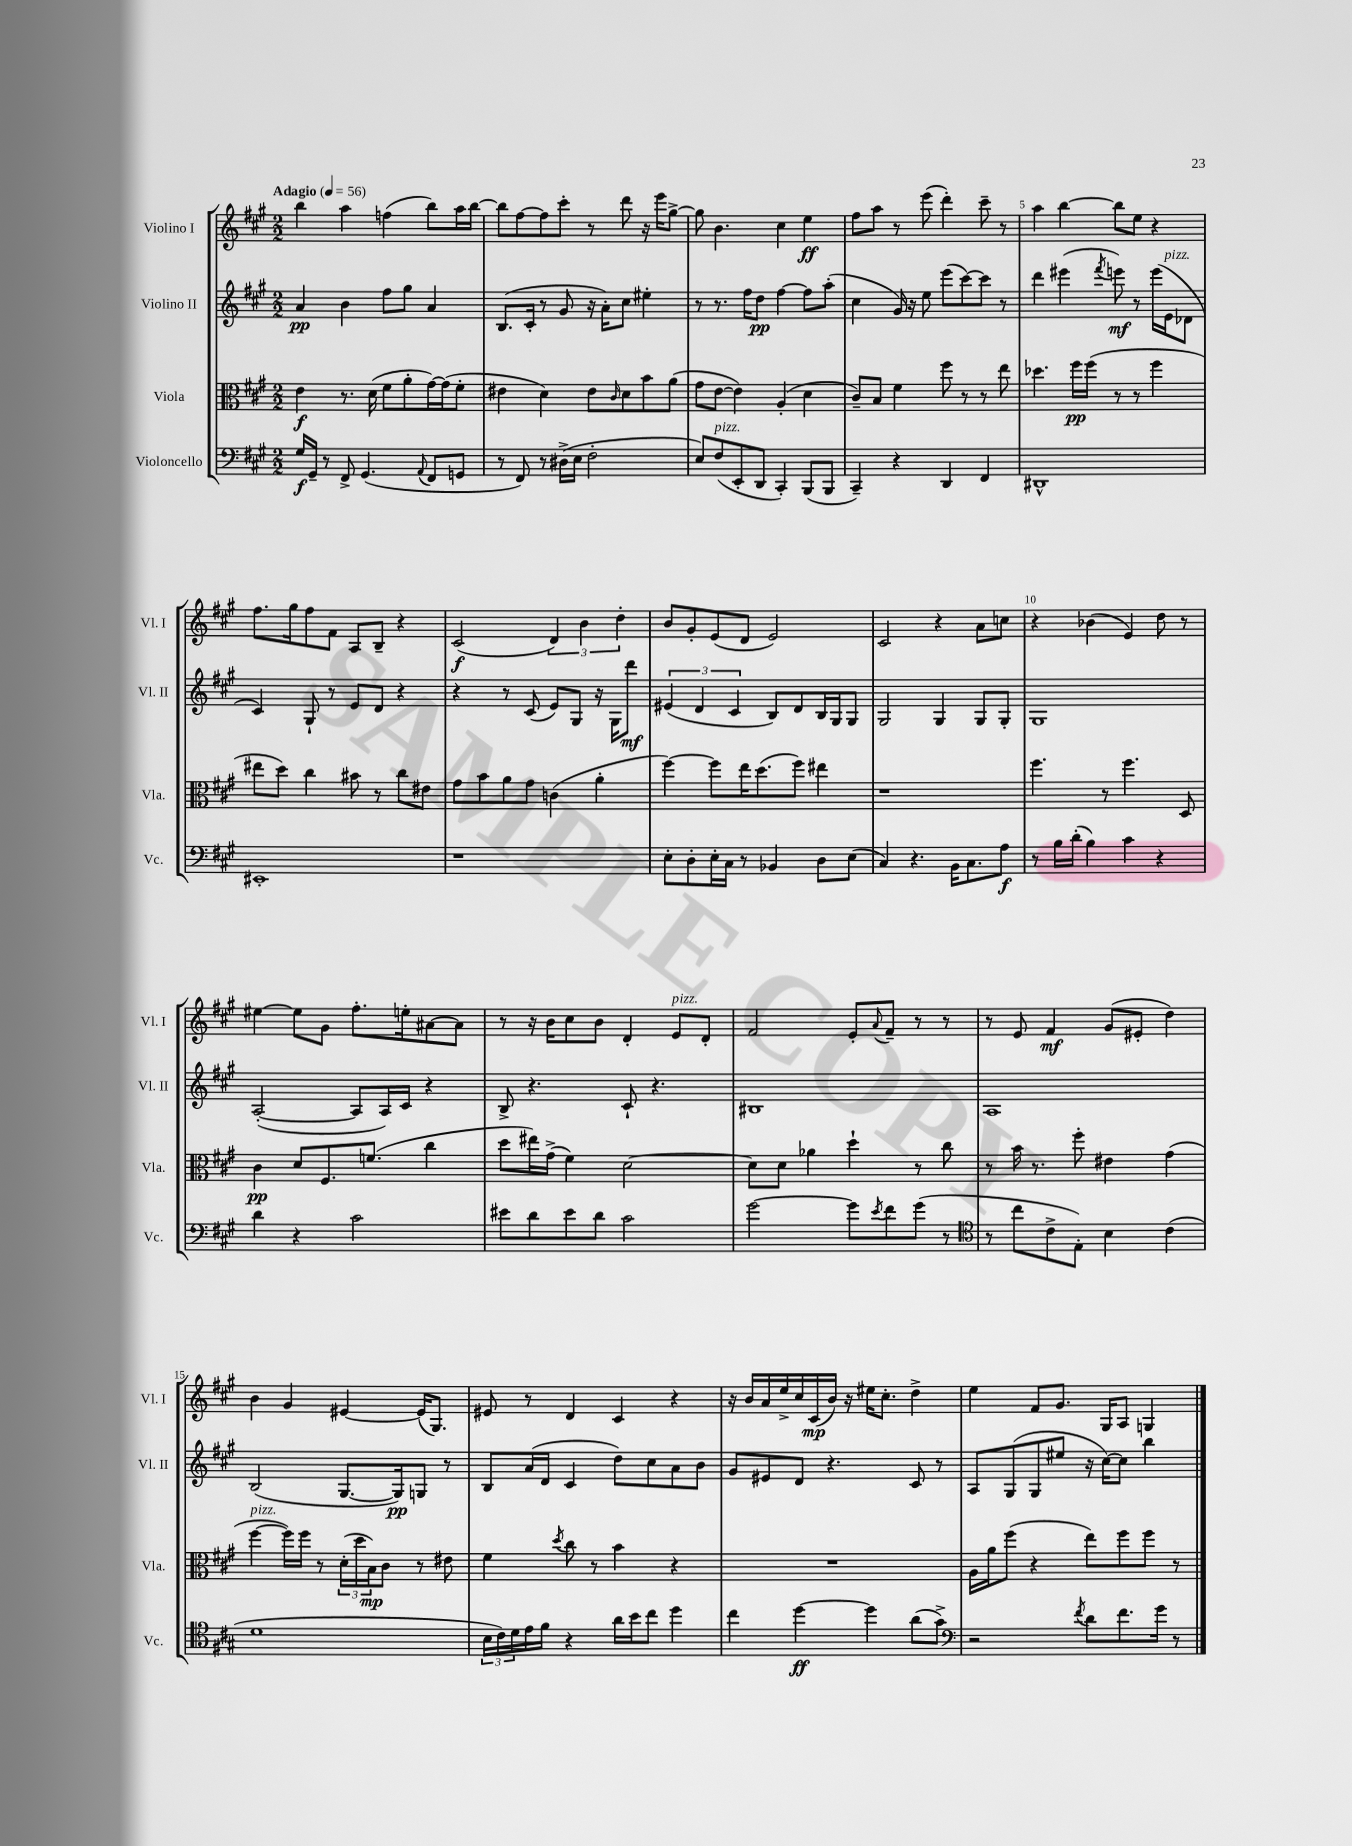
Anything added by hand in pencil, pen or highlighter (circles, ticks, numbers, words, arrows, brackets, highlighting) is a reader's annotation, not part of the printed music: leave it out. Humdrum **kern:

**kern	**kern	**kern	**kern
*staff4	*staff3	*staff2	*staff1
*clefF4	*clefC3	*clefG2	*clefG2
*k[f#c#g#]	*k[f#c#g#]	*k[f#c#g#]	*k[f#c#g#]
*M2/2	*M2/2	*M2/2	*M2/2
*MM56	*MM56	*MM56	*MM56
16G#	4e	4a	4bb
16GG#~	.	.	.
8r	.	.	.
8FF#^	8.r	4b	4aa
(4.GG#	.	.	.
.	(16d	.	.
.	8f#	8ff#	(4ff
.	8a'	8gg#	.
8qqAA	.	.	.
8FF#	[16g#)	4a	8bb)
.	(16g#]	.	.
8GG	8f#'	.	16aa
.	.	.	[16bb
=	=	=	=
8r	4e#	(8.B	8bb]
8FF#)	.	.	[8ff#
.	.	16c#'	.
8r	4d)	8r	8ff#]
(16D#^	.	8g#	8ccc#'
16E	.	.	.
2F#'	8e#	16r	8r
.	.	16a')	.
.	16qqc#	.	.
.	8d	8cc#	8ddd
.	8b	4ee#'	16r
.	.	.	16eee
.	(8a	.	[8gg#^
=	=	=	=
8E)	8g#	8r	8gg#]
(8F#	[8e	8.r	4.b
8EE'	4e])	.	.
.	.	16ff#	.
8DD	.	8dd	.
4CC#')	(4A'	[4ff#	4cc#
(8BBB	4d	8ff#]	4ee
8BBB	.	(8aa'	.
=	=	=	=
4CC#~)	8c#~)	4cc#	8ff#
.	8B	.	8aa
4r	4f#	16g#)	8r
.	.	16r	.
.	.	8ee	(8eee
4DD	8ff#	(8eee	4ddd')
.	8r	[8ccc#)	.
4FF#	8r	8ccc#]	8ccc#~
.	8ee	8r	8r
=	=	=	=
1DD#^^	4.dd-	4ddd	4aa
.	.	(4eee#	[4bb
.	16ff#	.	.
.	(16ff#	.	.
.	.	8qfff#	.
.	8r	8eee)	8bb]
.	8r	8r	8ee
.	4ff#	(16eee	4r
.	.	16e	.
.	.	8d-	.
=	=	=	=
1EE#'	8ee#	4c#)	8.ff#
.	8dd)	.	.
.	.	.	16gg#
.	4cc#	8G#`	8ff#
.	.	8r	8f#
.	8b#	8e	8A
.	8r	8d	8B~
.	8cc#	4r	4r
.	8e#	.	.
=	=	=	=
1r	8g#	4r	(2c#
.	8b	.	.
.	8a	8r	.
.	8g#	(8c#	.
.	(4c	8e)	6d)
.	.	8G#	.
.	.	.	6b
.	4a'	16r	.
.	.	16G#	.
.	.	.	6dd'
.	.	8ddd	.
=	=	=	=
8E'	[4ff#)	(6e#	8b
8D'	.	.	8g#'
.	.	6d	.
16E'	8ff#]	.	(8e
16C#	.	.	.
.	.	6c#	.
8r	16ee	.	8d
.	(8.dd	.	.
4BB-	.	8B)	2e)
.	8ff#)	8d	.
8D	4ee#	16B	.
.	.	16G#	.
(8E	.	8G#	.
=	=	=	=
4C#)	1r	2G#	2c#
4.r	.	.	.
.	.	4G#	4r
16BB	.	.	.
8.C#	.	.	.
.	.	8G#	8a
8A	.	8G#'	8cc
=	=	=	=
8r	4.ff#	1G#	4r
16B	.	.	.
(16d'	.	.	.
4B)	.	.	(4b-
.	8r	.	.
4c#	4.ff#	.	4e)
4r	.	.	8dd
.	8D	.	8r
=	=	=	=
4d	4c#	([2A'	[4ee#
4r	8d	.	8ee#]
.	8.F#	.	8g#
2c#	.	8A]	8.ff#'
.	(8.f	.	.
.	.	16A)	.
.	.	16c#	16ee'
.	4cc#	4r	[8a#
.	.	.	8a#]
=	=	=	=
8e#	8dd	8B^	8r
8d	16ee#)	4.r	16r
.	(16g#^	.	16b
8e#	4f#)	.	8cc#
8d	.	.	8b
2c#	[2d	8c#`	4d'
.	.	4.r	.
.	.	.	8e
.	.	.	8d'
=	=	=	=
[2g#	8d]	1B#	2f#
.	8d	.	.
.	4a-	.	.
8g#]	4dd`	.	8e'
8qe	.	.	8qqa
8f#	.	.	8f#~
(8g#	8r	.	8r
8r	8cc#	.	8r
=	=	=	=
*clefC4	*	*	*
8r	8r	1A	8r
8cc#	16b	.	8e
.	8.r	.	.
8c#^	.	.	4f#
8E')	8ff#'	.	.
4B	4e#	.	(8g#
.	.	.	8e#'
(4c#	(4g#	.	4dd)
=	=	=	=
1d	[4ff#	(2B	4b
.	16ff#])	.	4g#
.	16ff#	.	.
.	8r	.	.
.	(24d'	[8.G#	[4e#
.	24dd	.	.
.	24B)	.	.
.	8c#	.	.
.	.	16G#])	.
.	8r	8G	(16e#]
.	.	.	8.G#)
.	8e#	8r	.
=	=	=	=
24B	4f#	8B	8e#
24c#)	.	.	.
24d	.	.	.
16e	.	(16a	8r
16f#	.	16d	.
.	8qdd	.	.
4r	8cc#	4c#	4d
.	8r	.	.
16a	4b	8dd)	4c#
16b	.	.	.
8cc#	.	8cc#	.
4dd	4r	8a	4r
.	.	8b	.
=	=	=	=
4cc#	1r	8g#	16r
.	.	.	16b
.	.	8e#	16a
.	.	.	16ee^
[4dd	.	8d	16cc#
.	.	.	(16c#
.	.	4.r	16b)
.	.	.	16r
4dd]	.	.	16ee#
.	.	.	8.cc#'
(8a	.	8c#	4dd^
8g#^)	.	8r	.
=	=	=	=
*clefF4	*	*	*
2r	16A	8A	4ee
.	16a	.	.
.	(8ff#	(8G#	.
.	4r	8G#	8f#
.	.	8ee#	8.g#
8qf#	.	.	.
8d	8ee)	16r	.
.	.	[16cc#)	16G#
8.f#	8ff#	8cc#]	8A
.	8ff#	4bb	4G
16g#	.	.	.
8r	8r	.	.
==	==	==	==
*-	*-	*-	*-
